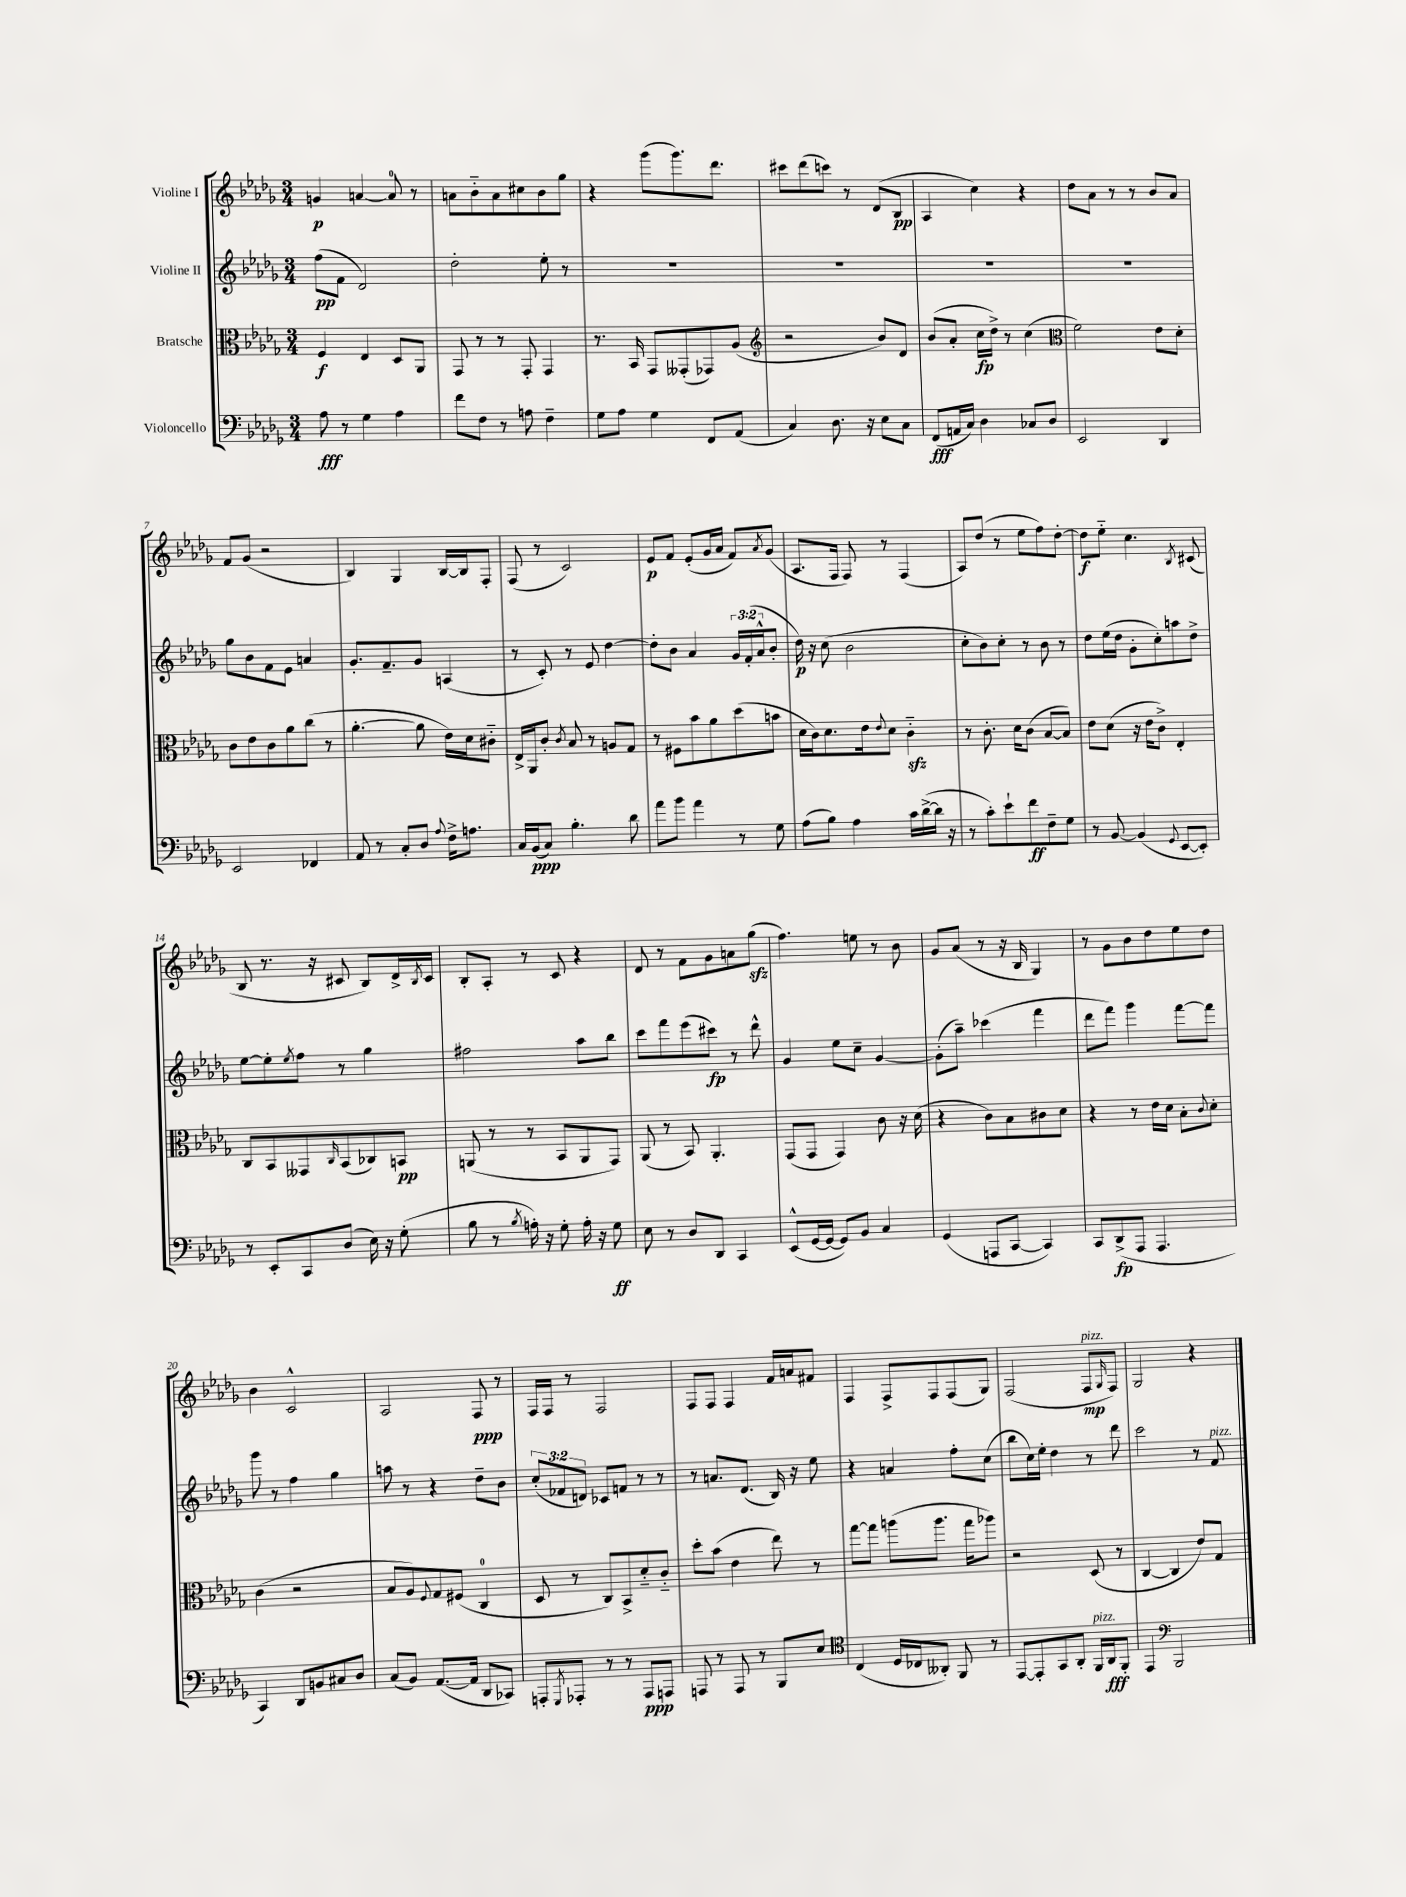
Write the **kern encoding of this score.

**kern	**dynam	**kern	**dynam	**kern	**dynam	**kern	**dynam
*part4	*part4	*part3	*part3	*part2	*part2	*part1	*part1
*staff4	*staff4	*staff3	*staff3	*staff2	*staff2	*staff1	*staff1
*I"Violoncello	*	*I"Bratsche	*	*I"Violine II	*	*I"Violine I	*
*clefF4	*	*clefC3	*	*clefG2	*	*clefG2	*
*k[b-e-a-d-g-]	*	*k[b-e-a-d-g-]	*	*k[b-e-a-d-g-]	*	*k[b-e-a-d-g-]	*
*M3/4	*	*M3/4	*	*M3/4	*	*M3/4	*
=1	=1	=1	=1	=1	=1	=1	=1
8A-\	fff	4F/	f	(8ff\L	pp	4gn/	p
8r	.	.	.	8f\J	.	.	.
4G-\	.	4E-/	.	2d-/)	.	[4an/	.
4A-\	.	8D-/L	.	.	.	8a/]	.
.	.	8AA-/J	.	.	.	8r	.
=2	=2	=2	=2	=2	=2	=2	=2
8f\L	.	8GG-/	.	2dd-'\	.	8an\L	.
8F\J	.	8r	.	.	.	8b-\	.
8r	.	8r	.	.	.	8a\	.
8An\	.	8GG-'/	.	.	.	8cc#X\	.
4F~\	.	4GG-/	.	8ee-'\	.	8b-\	.
.	.	.	.	8r	.	8gg-\J	.
=3	=3	=3	=3	=3	=3	=3	=3
8G-\L	.	8.r	.	2.r	.	4r	.
8A-\J	.	.	.	.	.	.	.
.	.	16BB-/	.	.	.	.	.
4G-\	.	8GG-/L	.	.	.	(8ggg-\L	.
.	.	(8GG--X'/	.	.	.	8.ggg-\)	.
8FF/L	.	8GG-X/)	.	.	.	.	.
.	.	.	.	.	.	8.ddd-\J	.
(8AA-/J	.	(8A-/J	.	.	.	.	.
=4	=4	=4	=4	=4	=4	=4	=4
*	*	*clefG2	*	*	*	*	*
4C/)	.	2r	.	2.r	.	8ccc#X\L	.
.	.	.	.	.	.	(8ddd-\	.
8.D-\	.	.	.	.	.	8cccn\J)	.
.	.	.	.	.	.	8r	.
16r	.	.	.	.	.	.	.
8E-\L	.	8b-/L)	.	.	.	(8d-/L	.
8C\J	.	8d-/J	.	.	.	8B-/J	pp
=5	=5	=5	=5	=5	=5	=5	=5
(8FF/L	fff	(8b-/L	.	2.r	.	4A-/	.
16AAn/L	.	8a-'/J	.	.	.	.	.
16C/JJ)	.	.	.	.	.	.	.
4D-\	.	16cc\LL	fp	.	.	4cc\)	.
.	.	16dd-^\JJ)	.	.	.	.	.
.	.	8r	.	.	.	.	.
8C-X/L	.	(4cc\	.	.	.	4r	.
8D-/J	.	.	.	.	.	.	.
=6	=6	=6	=6	=6	=6	=6	=6
*	*	*clefC3	*	*	*	*	*
2EE-/	.	2f\)	.	2.r	.	8dd-\L	.
.	.	.	.	.	.	8a-\J	.
.	.	.	.	.	.	8r	.
.	.	.	.	.	.	8r	.
4DD-/	.	8e-\L	.	.	.	8b-/L	.
.	.	8d-'\J	.	.	.	8a-/J	.
!!LO:LB:g=z
=7	=7	=7	=7	=7	=7	=7	=7
2EE-/	.	8c\L	.	8gg-\L	.	8f/L	.
.	.	8e-\	.	8b-\	.	(8g-/J	.
.	.	8c\	.	8f\	.	2r	.
.	.	8a-\	.	8e-\J	.	.	.
4FF-X/	.	(8cc\J	.	4an/	.	.	.
.	.	8r	.	.	.	.	.
=8	=8	=8	=8	=8	=8	=8	=8
8AA-/	.	[4.a-'\	.	8.g-'/L	.	4B-/)	.
8r	.	.	.	.	.	.	.
.	.	.	.	8.f~/	.	.	.
8C'/L	.	.	.	.	.	4G-/	.
8D-/J	.	8a-\]	.	8g-/J	.	.	.
8qqA-/	.	.	.	.	.	.	.
16F^\KL	.	16e-\LL)	.	(4An/	.	[16B-/LL	.
8.An\J	.	16d-\J	.	.	.	16B-/J]	.
.	.	8c#X\J	.	.	.	8F'/J	.
=9	=9	=9	=9	=9	=9	=9	=9
16C/LL	.	16E-^/LL	.	8r	.	(8F/	.
(16BB-/J	ppp	16AA-/J	.	.	.	.	.
8C/J)	.	8c'/J	.	8c'/)	.	8r	.
.	.	8qc/	.	.	.	.	.
4.B-'\	.	8B-/	.	8r	.	2c/)	.
.	.	8r	.	8e-/	.	.	.
.	.	8An/L	.	[4dd-\	.	.	.
8d-\	.	8G-/J	.	.	.	.	.
=10	=10	=10	=10	=10	=10	=10	=10
8a-\L	.	8r	.	8dd-'\L]	.	8e-/L	p
8b-\J	.	8F#X\L	.	8b-\J	.	8f/J	.
4a-\	.	8b-\	.	4a-/	.	(8e-'/L	.
.	.	8a-\	.	.	.	16g-/L	.
.	.	.	.	.	.	16a-/JJ	.
8r	.	(8dd-\	.	24g-/LL	.	8f/L)	.
.	.	.	.	(24f'/	.	.	.
.	.	.	.	24a-^^/J	.	.	.
.	.	.	.	.	.	8qa-/	.
8G-\	.	8bn\J	.	8b-'/J	.	(8g-/J	.
=11	=11	=11	=11	=11	=11	=11	=11
(8A-\L	.	16d-\LL	.	16dd-\)	p	8.A-/L	.
.	.	16c\J)	.	16r	.	.	.
8B-\J)	.	8.d-\	.	(8cc\	.	.	.
.	.	.	.	.	.	16F/Jk	.
4A-\	.	.	.	2b-\	.	8F/)	.
.	.	16e-\k	.	.	.	.	.
.	.	8qqe-/	.	.	.	.	.
.	.	8d-\J	.	.	.	8r	.
16c\LL	.	4czz\	.	.	.	(4F/	.
([16d-^\	.	.	.	.	.	.	.
16d-\JJ]	.	.	.	.	.	.	.
16r	.	.	.	.	.	.	.
=12	=12	=12	=12	=12	=12	=12	=12
8r	.	8r	.	8cc'\L	.	8A-/L)	.
8c'\L)	.	8.c'\	.	8b-\)	.	(8dd-/J	.
8e-`\	.	.	.	8cc'\J	.	8r	.
.	.	16d-\KL	.	.	.	.	.
8f\	ff	(8c\J	.	8r	.	8ee-\L	.
8F~\	.	[8B-/L	.	8b-\	.	8ff\)	.
8G-\J	.	8B-/J])	.	8r	.	[8dd-'\J	.
=13	=13	=13	=13	=13	=13	=13	=13
8r	.	8e-\L	.	8dd-\L	.	8dd-\L]	f
[8BB-/	.	(8d-\J	.	(16ee-\L	.	8ee-\J	.
.	.	.	.	16dd-\JJ	.	.	.
(4BB-/]	.	16r	.	8g-'\L	.	4.cc\	.
.	.	16e-\KL	.	.	.	.	.
.	.	8c^\J)	.	8cc'\)	.	.	.
8qqGG-/	.	.	.	.	.	.	.
[8EE-/L	.	4E-'/	.	8aan\	.	.	.
.	.	.	.	.	.	8qB-/	.
8EE-'/J])	.	.	.	8dd-^\J	.	(8c#X/	.
!!LO:LB:g=z
=14	=14	=14	=14	=14	=14	=14	=14
8r	.	8C/L	.	[8ee-\L	.	8B-/	.
8EE-'/L	.	8BB-/	.	8ee-'\]	.	8.r	.
.	.	.	.	8qee-/	.	.	.
8CC/	.	8GG--X/	.	8ff\J	.	.	.
.	.	.	.	.	.	16r	.
.	.	16qqC/	.	.	.	.	.
(8D-/J	.	(8BB-/	.	8r	.	8c#X/	.
16E-\)	.	8C-X/)	.	4gg-\	.	8B-/L)	.
16r	.	.	.	.	.	.	.
(8G-'\	.	8BBn/J	pp	.	.	16d-^/L	.
.	.	.	.	.	.	8qB-/	.
.	.	.	.	.	.	16c#/JJ	.
=15	=15	=15	=15	=15	=15	=15	=15
8B-\	.	(8AAn/	.	2ff#X\	.	8B-'/L	.
8r	.	8r	.	.	.	8A-'/J	.
8qB-/	.	.	.	.	.	.	.
16An'\)	.	8r	.	.	.	8r	.
16r	.	.	.	.	.	.	.
8G-'\	.	8BB-/L	.	.	.	8c/	.
16A'\	.	8AA/	.	8aa-\L	.	4r	.
16r	.	.	.	.	.	.	.
8G-\	ff	8GG-/J)	.	8bb-\J	.	.	.
=16	=16	=16	=16	=16	=16	=16	=16
8E-\	.	(8AA-/	.	8ccc\L	.	8d-/	.
8r	.	8r	.	8fff\	.	8r	.
8D-/L	.	8BB-/)	.	(8eee-\	.	8f\L	.
8DD-/J	.	4.AA-'/	.	8ccc#X\J)	fp	8g-\	.
4CC/	.	.	.	8r	.	8an\	.
.	.	.	.	8ddd-^^\	.	(8gg-zz\J	.
=17	=17	=17	=17	=17	=17	=17	=17
(8EE-^^/L	.	(8GG-/L	.	4g-/	.	4.ff\)	.
[16GG-/L	.	8GG-/J	.	.	.	.	.
16GG-/JJ_	.	.	.	.	.	.	.
8GG-/L])	.	4GG-/)	.	8ee-\L	.	.	.
8BB-/J	.	.	.	8cc~\J	.	8een\	.
4C/	.	8c\	.	[4g-/	.	8r	.
.	.	16r	.	.	.	8b-\	.
.	.	(16d-\	.	.	.	.	.
=18	=18	=18	=18	=18	=18	=18	=18
(4GG-/	.	4r	.	(8g-'\L]	.	8g-/L	.
.	.	.	.	8aa-~\J)	.	(8a-/J	.
8AAAn/L	.	8c\L)	.	(4ccc-X\	.	8r	.
[8CC/J	.	8B-\	.	.	.	16r	.
.	.	.	.	.	.	16B-/	.
4CC/])	.	8c#X\	.	4fff\	.	4G-/)	.
.	.	8d-\J	.	.	.	.	.
=19	=19	=19	=19	=19	=19	=19	=19
8CC/L	.	4r	.	8ddd-\L	.	8r	.
(8DD-^/	fp	.	.	8fff\J)	.	8g-\L	.
8AAA-/J	.	8r	.	4ggg-\	.	8b-\	.
4.AAA-/	.	16e-\LL	.	.	.	8dd-\	.
.	.	16d-\JJ	.	.	.	.	.
.	.	8B-'\L	.	[8fff\L	.	8ee-\	.
.	.	8qqc/	.	.	.	.	.
.	.	8d-'\J	.	8fff\J]	.	8dd-\J	.
!!LO:LB:g=z
=20	=20	=20	=20	=20	=20	=20	=20
4CC/)	.	(4c\	.	8ggg-\	.	4b-\	.
.	.	.	.	8r	.	.	.
8DD-/L	.	2r	.	4ff\	.	2c^^/	.
8BBn/	.	.	.	.	.	.	.
8C#X/	.	.	.	4gg-\	.	.	.
8D-/J	.	.	.	.	.	.	.
=21	=21	=21	=21	=21	=21	=21	=21
(8C/L	.	8B-/L	.	8aan\	.	2A-/	.
8BB-/J)	.	8A-/)	.	8r	.	.	.
.	.	8qqF/	.	.	.	.	.
([8.AA-/L	.	8G-/	.	4r	.	.	.
.	.	(8F#X/J	.	.	.	.	.
16AA-/Jk]	.	.	.	.	.	.	.
8DD-/L	.	4C/	.	8dd-~\L	.	8F/	ppp
8CC-X/J)	.	.	.	8b-\J	.	8r	.
=22	=22	=22	=22	=22	=22	=22	=22
8AAAn'/L	.	8D-/	.	(12cc'/L	.	16F/LL	.
.	.	.	.	.	.	16F/JJ	.
.	.	.	.	12f-X/	.	.	.
8qGGG-/	.	.	.	.	.	.	.
8AAA-X'/J	.	8r	.	.	.	8r	.
.	.	.	.	12dn/J)	.	.	.
8r	.	8C/L)	.	8c-X/L	.	2F/	.
8r	.	8BB-^/	.	8fn/J	.	.	.
8AAA-/L	ppp	8d-/	.	8r	.	.	.
8AAAn/J	.	8c/J	.	8r	.	.	.
=23	=23	=23	=23	=23	=23	=23	=23
8AAAn/	.	8dd-'\L	.	8r	.	8F/L	.
8r	.	(8b-\J	.	8.an/L	.	8F/J	.
8AAA/	.	4e-\	.	.	.	4F/	.
.	.	.	.	(8.d-/J	.	.	.
8r	.	.	.	.	.	.	.
8BBB-/L	.	8ee-\)	.	16B-/)	.	16f/LL	.
.	.	.	.	16r	.	16an/J	.
8E-/J	.	8r	.	8ee-\	.	8f#X/J	.
=24	=24	=24	=24	=24	=24	=24	=24
*clefC4	*	*	*	*	*	*	*
(4C/	.	[8gg-\L	.	4r	.	4F/	.
.	.	8gg-\J]	.	.	.	.	.
16D-/LL	.	(8aan\L	.	4an/	.	8F^/L	.
16C-X/J	.	.	.	.	.	.	.
8AA--X'/J)	.	8.aa\J	.	.	.	8F/	.
8FF/	.	.	.	8ff'\L	.	(8F/	.
.	.	16gg-\KL	.	.	.	.	.
8r	.	8aa-X\J)	.	(8cc\J	.	8G-/J)	.
=25	=25	=25	=25	=25	=25	=25	=25
[8EE-/L	.	2r	.	8bb-\L	.	(2F/	.
8EE-'/]	.	.	.	16cc\L)	.	.	.
.	.	.	.	16ee-'\JJ	.	.	.
8GG-/	.	.	.	4dd-\	.	.	.
8AA-'/J	.	.	.	.	.	.	.
!	!	!	!	!	!	!LO:TX:a:i:t=pizz.	!
!LO:TX:a:i:t=pizz.	!	!	!	!	!	!	!
16FF/LL	.	(8D-/	.	8r	.	8F/L	mp
16AA-/J	fff	.	.	.	.	.	.
.	.	.	.	.	.	16qqG-/	.
8FF'/J	.	8r	.	8ddd-\	.	8F/J)	.
=26	=26	=26	=26	=26	=26	=26	=26
4EE-/	.	[4C/	.	2ccc\	.	2G-/	.
*clefF4	*	*	*	*	*	*	*
2BBB-/	.	4C/]	.	.	.	.	.
.	.	8e-/L)	.	8r	.	4r	.
!	!	!	!	!LO:TX:a:i:t=pizz.	!	!	!
.	.	8G-/J	.	8f/	.	.	.
==	==	==	==	==	==	==	==
*-	*-	*-	*-	*-	*-	*-	*-
